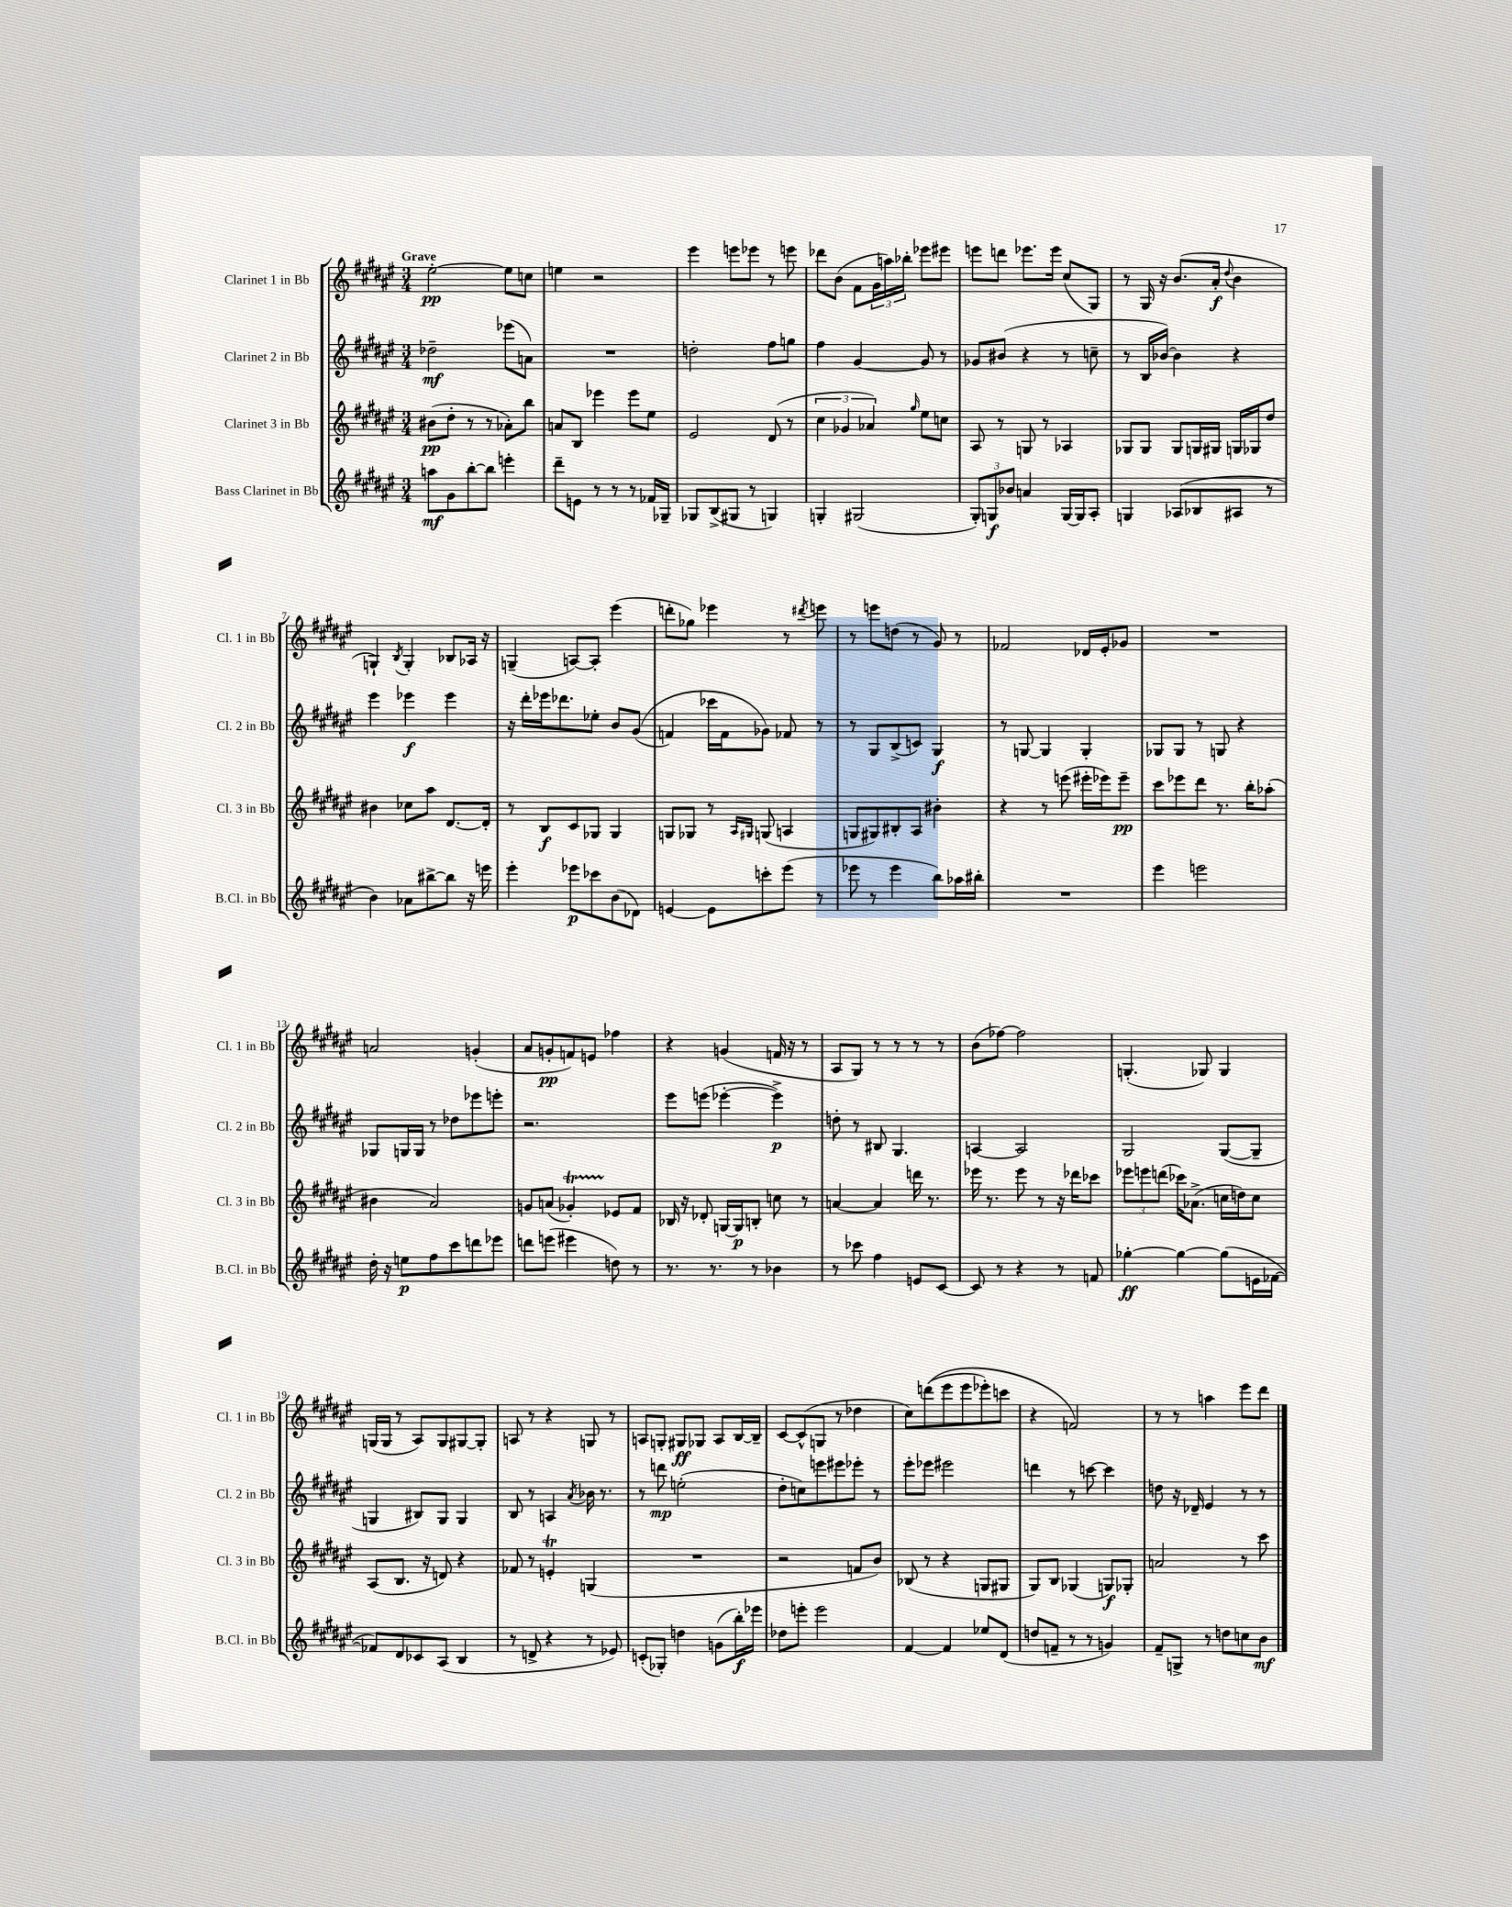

**kern	**kern	**kern	**kern
*staff4	*staff3	*staff2	*staff1
*clefG2	*clefG2	*clefG2	*clefG2
*k[f#c#g#d#a#e#]	*k[f#c#g#d#a#e#]	*k[f#c#g#d#a#e#]	*k[f#c#g#d#a#e#]
*M3/4	*M3/4	*M3/4	*M3/4
8aa\L	(8b#\L	2dd-~\	[2ee#'\
8g#\	8dd#'\J	.	.
[8bb'\	8r	.	.
8bb\]J	8r	.	.
4eee'\	8a-'\L)	(8eee-\L	8ee#\]L
.	8bb\J	8a\J)	8cc\J
=	=	=	=
8ddd#~\L	8a/L	2.r	4ee\
8e\J	8B/J	.	.
8r	4eee-\	.	2r
8r	.	.	.
8r	8eee-\L	.	.
16f-/LL	8ee#\J	.	.
16G-~/JJ	.	.	.
=	=	=	=
8G-/L	2e#/	2dd'\	4eee#\
(8B^/	.	.	.
8G#/J	.	.	8eee\L
8r	.	.	8eee-\J
4G/)	(8d#/	8ff#\L	8r
.	8r	8gg\J	8eee\
=	=	=	=
4G'/	6cc#\	4ff#\	8ddd-\L
.	.	.	(8b\J
.	6g-/	.	.
(2G#/	.	[4g#/	8f#\L
.	6a-/)	.	.
.	.	.	24g#\L
.	.	.	24aa\)
.	.	.	24bb-'\JJ
.	16qqgg#/	.	.
.	8ee#\L	8g#/]	8eee-\L
.	8cc\J	8r	8eee#\J
=	=	=	=
12G#'/L)	8A#/	8g-/L	8eee\L
12G/	.	.	.
.	8r	(8b#/J	8ddd\J
12b-/J	.	.	.
4a/	8G/	4r	8.eee-\L
.	8r	.	.
.	.	.	16eee-\Jk
[16G/LL	4A-/	8r	(8cc#/L
16G/]J	.	.	.
8A#'/J	.	8cc~\	8G#/J)
=	=	=	=
4G/	8G-/L	8r	8r
.	8G-/J	16B/LL	16G#/
.	.	[16b-/JJ)	16r
(8A-/L	8G-/L	4b-\]	(8.b/L
8B-/	16G/L	.	.
.	16G#/JJ	.	16a#'/Jk
.	.	.	8qqdd#/
8A#/J	16G/LL	4r	4b\
.	16G-/J	.	.
8r	8dd#/J	.	.
=	=	=	=
4b\)	4b#\	4eee#\	4G`/)
.	.	.	8qB/
8a-\L	8cc-\L	4eee-\	4G'/
[8bb#^\	8aa#\J	.	.
8bb#\]J	[8.d#/L	4eee-\	8B-/L
16r	.	.	16A-/Jk
16eee\	16d#'/]Jk	.	16r
=	=	=	=
4eee#'\	8r	16r	(4G~/
.	.	16ddd#'\LL	.
.	8B/L	16eee-\J	.
.	.	8.ddd-\	.
8eee-\L	8c#/	.	[8A/L)
8ccc-\	8G-/J	8ee-'\J	8A'/]J
(8b\	4G-/	8b/L	(4eee#\
8d-\J)	.	&((8g#/J	.
=	=	=	=
[4e/	8G/L	4f/)	8ddd'\L
.	8G-/J	.	8gg-\J)
8e\]L	8r	16ccc-\LL	4eee-\
.	.	16f\J	.
.	16qqA#/LL	.	.
.	16qqG#/JJ	.	.
8ccc'\	(8G/	8g-\J&)	.
(8eee#\J	4A/	8f-/	8r
.	.	.	8qddd#/
8r	.	8r	8eee\
=	=	=	=
8eee-\	8G/L	8r	8r
8r	8G#/)	8G#/L	8eee\L
4eee-\	8B#'/	(8B^/	(8dd\J
.	8A#/J	8c/J)	8r
8bb\L)	4b#'\	4G#/	8g#/)
16aa-\L	.	.	8r
16bb#'\JJ	.	.	.
=	=	=	=
2.r	4r	8r	2f-/
.	.	[8G/	.
.	8r	4G/]	.
.	(8eee\	.	.
.	16eee#'\LL	4G'/	16d-/LL
.	16eee-\J)	.	16e#'/J
.	8eee-~\J	.	8g-/J
=	=	=	=
4eee#\	8ccc#\L	8G-/L	2.r
.	8eee-\	8G-/J	.
2eee\	8ddd#\J	8r	.
.	8.r	8G/	.
.	.	4r	.
.	16bb'\LK	.	.
.	(8aa-'\J	.	.
=	=	=	=
16dd#'\	4b#\	8G-/L	2a/
16r	.	.	.
8ee\L	.	16G/L	.
.	.	16G/JJ	.
8ff#\	2a#/)	8r	.
8ccc#\	.	8dd-\L	.
8ddd\	.	8eee-\	(4g'/
8eee-\J	.	8eee'\J	.
=	=	=	=
8ddd\L	8g/L	2.r	8a#/L
(8eee\J	(8a/J	.	8g'/
4eee#\	4g-'/)	.	8f/)
.	.	.	8e/J
8dd\)	8e-/L	.	4ff-\
8r	8f#/J	.	.
=	=	=	=
8.r	16B-/	8eee#\L	4r
.	16r	.	.
.	8d-'/	(8eee\J	.
8.r	.	.	.
.	[16G/LL	[4eee-'\	(4g/
.	16G/]J	.	.
8r	8B'/J	.	.
4b-\	8cc\	4eee-^\])	16f/
.	.	.	16r
.	8r	.	8r
=	=	=	=
8r	[4a/	8dd'\	8A#/L
8ccc-\	.	8r	8G#/J)
4ff#\	4a/]	8B#/	8r
.	.	4.G#/	8r
8e/L	16ddd\	.	8r
.	8.r	.	.
[8c#/J	.	.	8r
=	=	=	=
8c#/]	16eee-\	[4A/	(8b\L
.	8.r	.	.
8r	.	.	[8ff-\J)
4r	8eee-\	2A/]	2ff-\]
.	8r	.	.
8r	16r	.	.
.	16ddd-\LK	.	.
8f/	8ccc-\J	.	.
=	=	=	=
[4gg-'\	12eee-\L	2G#/	(4.G'/
.	12eee\	.	.
.	(12ddd\J	.	.
4gg-\_	16ccc-\LK)	.	.
.	(8.a-^\J	.	.
.	.	.	8G-/)
(8gg-\]L	16cc\LL	([8G#/L	4G-/
.	16dd\J)	.	.
16e\L	8cc\J	8G#~/]J	.
[16f-\JJ	.	.	.
=	=	=	=
8f-/]L)	(8A#/L	4G/	(16G/LL
.	.	.	16G/JJ
8d#/	8.B/J	.	8r
8c-/	.	8B#/L)	8A#/L)
.	16r	.	.
(8A#/J	8d/)	8G/J	8G/
4B/	4r	4G/	[8G#/
.	.	.	8G#'/]J
=	=	=	=
8r	8f-/	8B/	8A/
8d^/	8r	8r	8r
4r	4e'/	4A/	4r
.	.	8qa#/	.
8r	(4G/	16b-\	8G/
.	.	8.r	.
8e-/)	.	.	8r
=	=	=	=
(8c'/L	2.r	8r	8A/L
8G-'/J)	.	8ddd\	8G'/J
4dd\	.	(2ee'\	8G#/L
.	.	.	8G-/J
(8g\L	.	.	8A/L
16bb'\L)	.	.	[16B/L
16eee-\JJ	.	.	16B~/]JJ
=	=	=	=
8dd-\L	2r	8dd#'\L	[8c#/L
8eee'\J	.	8cc\)	(8c#^^/]
2eee\	.	8eee\	8G/J
.	.	8eee#\	8r
.	8f/L	8eee-'\J	4dd-\
.	8b/J)	8r	.
=	=	=	=
[4f#/	(8B-/	8eee#'\L	8cc#\L)
.	8r	8eee-\J	&((8ddd\
4f#/]	4r	2eee#\	8eee#\
.	.	.	8eee#\
8ee-/L	8G/L	.	8eee-'\)
(8d#/J	8G#/J	.	8ccc\J
=	=	=	=
8dd/L	8G#/L)	4ddd\	4r
8f~/J	8B/J	.	.
8r	(4G-/	8r	2f/&)
8r	.	[8ccc\	.
4g/)	8G/L)	4ccc\]	.
.	8G-'/J	.	.
=	=	=	=
8f#~/L	2a/	8dd\	8r
8G^/J	.	16r	8r
.	.	16d-~/	.
8r	.	4e#/	4aa\
8dd\L	.	.	.
8cc\	8r	8r	8eee#\L
8b\J	8ccc#\	8r	8ddd#\J
==	==	==	==
*-	*-	*-	*-
